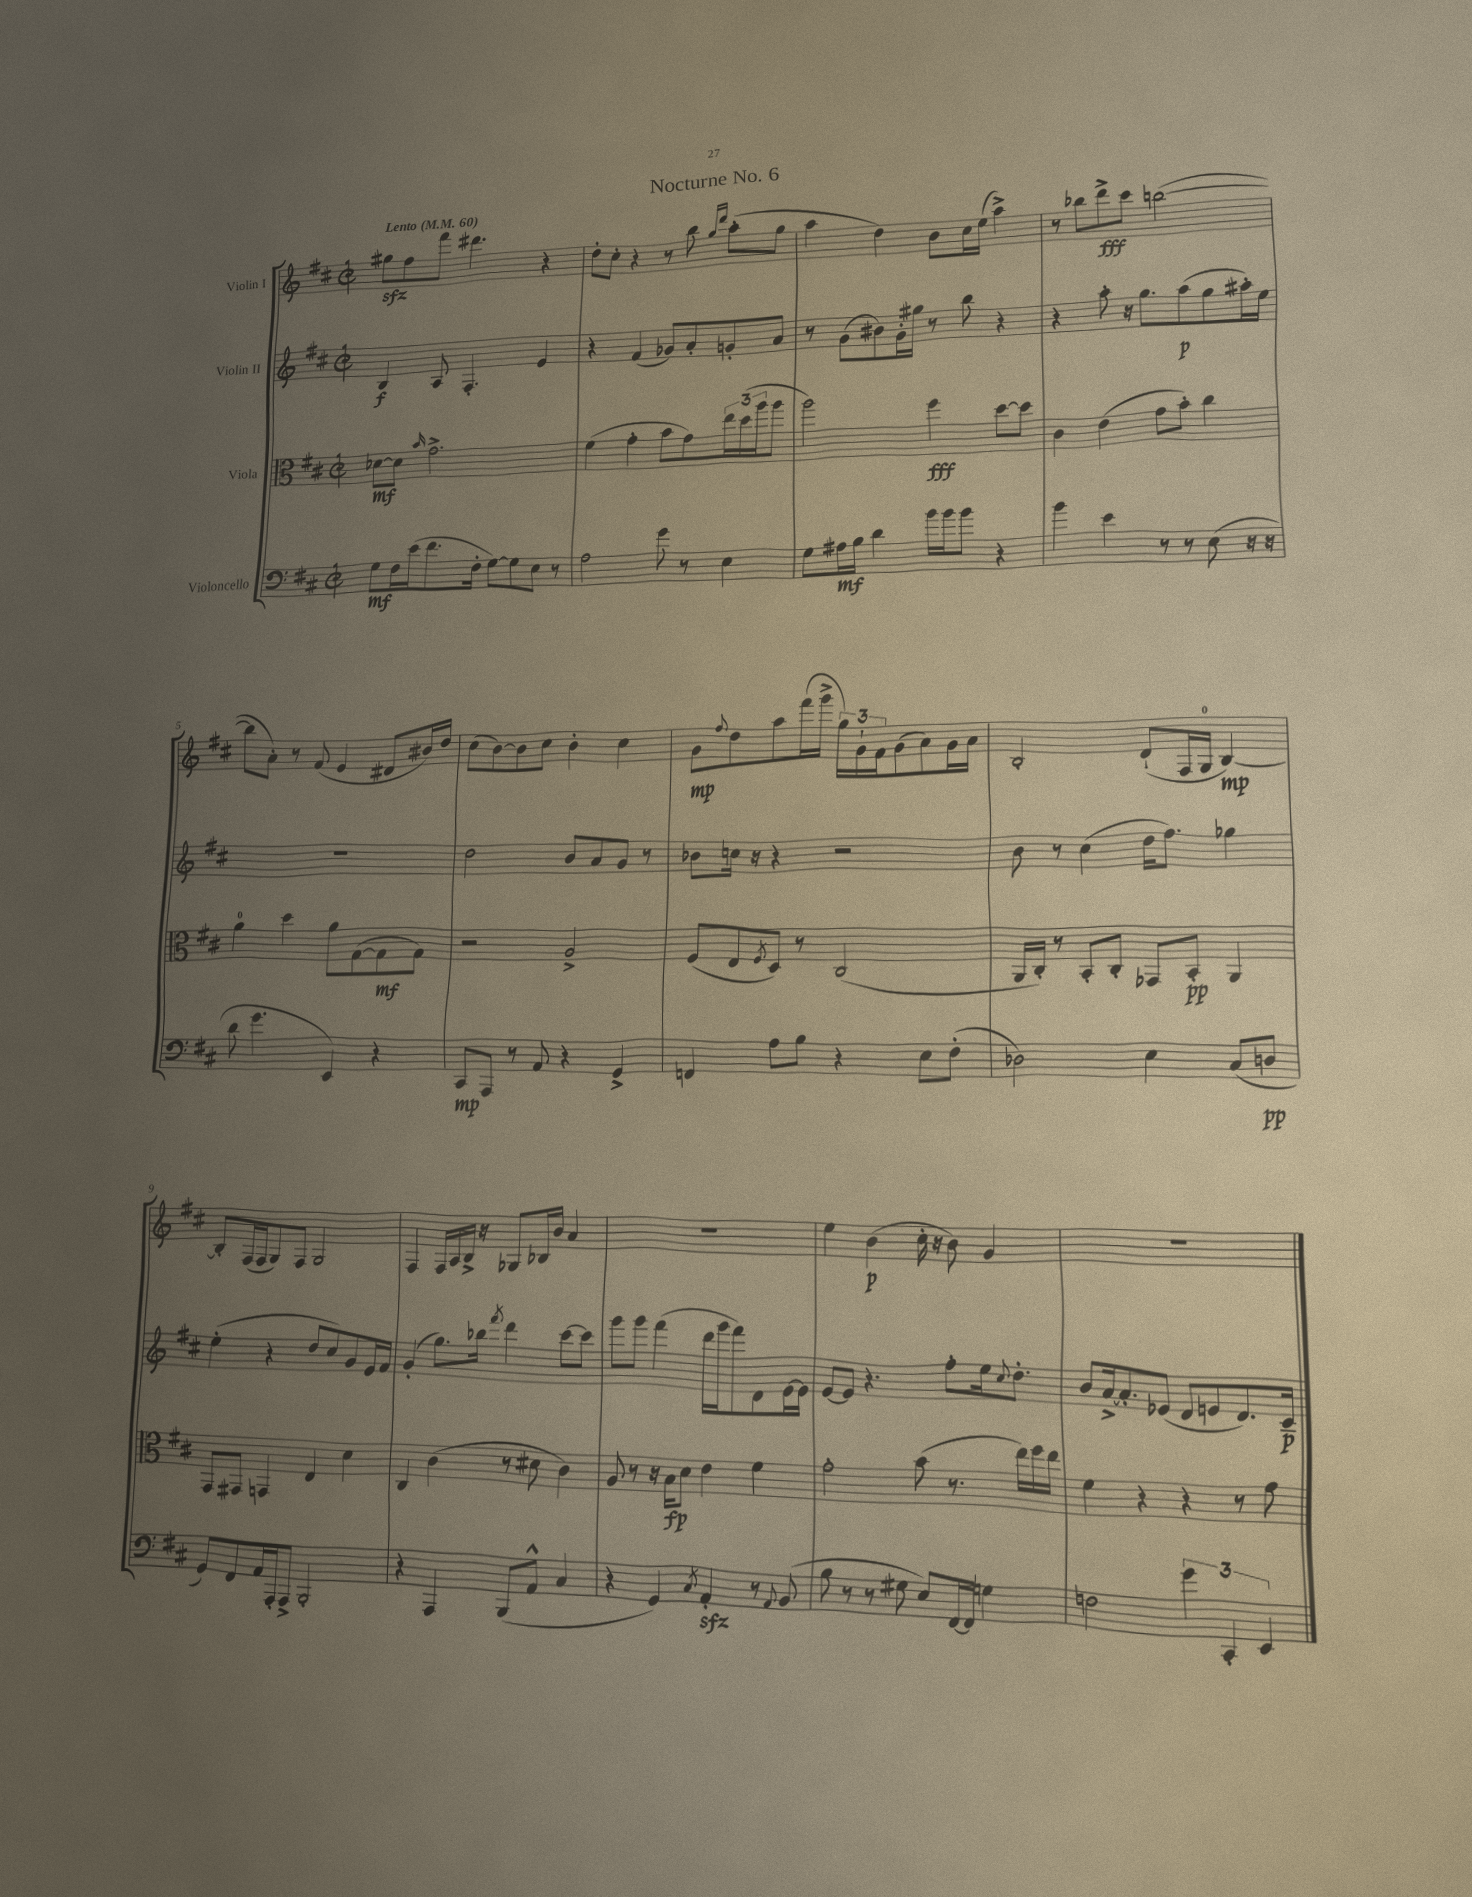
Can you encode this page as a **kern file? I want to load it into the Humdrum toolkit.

**kern	**kern	**kern	**kern
*staff4	*staff3	*staff2	*staff1
*clefF4	*clefC3	*clefG2	*clefG2
*k[f#c#]	*k[f#c#]	*k[f#c#]	*k[f#c#]
*M2/2	*M2/2	*M2/2	*M2/2
*met(c|)	*met(c|)	*met(c|)	*met(c|)
*MM60	*MM60	*MM60	*MM60
8G	[8d-	4B	8gg#
16F#	8d-]	.	8ff#
(16e	.	.	.
.	16qqb	.	.
8.f#	2.g^	8A	8fff#
.	.	4.F#'	4.ddd#
16F#'	.	.	.
[8G)	.	.	.
8G]	.	.	.
8E	.	4e	4r
8r	.	.	.
=	=	=	=
2A	(4f#	4r	8dd'
.	.	.	8cc#'
.	4g'	(4f#	4r
8g	8b	8g-)	8r
8r	8g)	8a'	8bb
.	.	.	16qqgg
.	.	.	16qqddd
4E	24ee	8g'	(8aa'
.	(24dd	.	.
.	24aa	.	.
.	8aa	8a	8gg
=	=	=	=
8G	2aa)	8r	4aa
16A#	.	(8g	.
16B	.	.	.
4d	.	8b#)	4dd)
.	.	16g'	.
.	.	16gg#	.
16b	4ff#	8r	8b
16b	.	.	.
8b	.	8bb	16cc#
.	.	.	(16ee
4r	[8dd	4r	4aa^)
.	8dd]	.	.
=	=	=	=
4b	4c#	4r	8r
.	.	.	8bb-
4e	(4e	8aa'	8ddd^
.	.	16r	8ccc#
.	.	8.gg	.
8r	8g	.	([2bb
8r	8b')	(8aa	.
(8E	4cc#	8gg	.
16r	.	16aa#')	.
16r	.	16ee	.
=	=	=	=
8d	4a	1r	8bb]
4.g	.	.	8a')
.	4dd	.	8r
.	.	.	(8f#
4EE)	8a	.	4e
.	([8G	.	.
4r	8G]	.	8d#
.	8G)	.	16b#)
.	.	.	16dd
=	=	=	=
8CC#	2r	2dd	(8cc#
8AAA	.	.	[8b)
8r	.	.	8b]
8AA	.	.	8cc#
4r	2A^	8b	4b'
.	.	8a	.
4GG^	.	8g	4cc#
.	.	8r	.
=	=	=	=
4FF	(8F#	8b-	8g
.	.	.	8qqff#
.	8E	16cc	8dd
.	.	16r	.
.	8qF#	.	.
8A	8D)	4r	8aa
8B	8r	.	(16fff#
.	.	.	16ggg^
4r	(2C#	2r	24gg)
.	.	.	24g`
.	.	.	24f#
.	.	.	(8g
8E	.	.	8a)
(8F#'	.	.	16g
.	.	.	16a
=	=	=	=
2D-)	16AA	8b	2B'
.	16C#')	.	.
.	8r	8r	.
.	8BB'	(4cc#	.
.	8C#'	.	.
4E	8GG-	16dd	(8d`
.	.	8.ff#)	.
.	8BB'	.	16F#
.	.	.	16G
(8C#	4AA	4gg-	[4B)
8D	.	.	.
=	=	=	=
8GG)	8GG	(4ee'	8B']
8FF#	8GG#	.	(16F#
.	.	.	16F#
16AA	4GG	4r	8G)
16AAA'	.	.	.
8AAA^	.	.	8F#
2BBB'	4E	8dd	2G
.	.	8cc#)	.
.	4d	8g	.
.	.	16e	.
.	.	16f#	.
=	=	=	=
4r	4C#	(4g'	4F#
4AAA	(4c#	8.gg)	16F#
.	.	.	16A
.	.	.	16B^
.	.	16bb-	16r
.	.	8qfff#	.
(8BBB	8r	4ddd	8G-
8AA^^	8d#	.	16B-
.	.	.	16b
4C#	4c#)	[8ccc#	4a
.	.	8ccc#]	.
=	=	=	=
4r	8A	8ggg	1r
.	8r	8ggg	.
4GG)	16r	(4fff#	.
.	16B	.	.
.	8d	.	.
8qC#	.	.	.
4AA'	4e	16ddd	.
.	.	16ggg	.
.	.	8fff#)	.
8r	4f#	8d	.
8qqAA	.	.	.
(8BB	.	[16e	.
.	.	16e]	.
=	=	=	=
8B	2g'	[8e	4ee
8r	.	8e]	.
8r	.	4.r	(4b
8G#	.	.	.
8E)	(8b	.	16cc#'
.	.	.	16r
[16FF#	8.r	8ff#'	8b)
16FF#]	.	.	.
4G	.	16ee	4g
.	.	8qqcc#	.
.	16ee)	8.dd'	.
.	16ff#	.	.
.	16ee	.	.
=	=	=	=
2F	4f#	8b	1r
.	.	[16a^	.
.	.	8.a']	.
.	4r	.	.
.	.	(8e-	.
6g	4r	8d	.
.	.	8e	.
6CC#'	.	.	.
.	8r	8.d)	.
6EE	.	.	.
.	8g	.	.
.	.	16c#~	.
==	==	==	==
*-	*-	*-	*-
